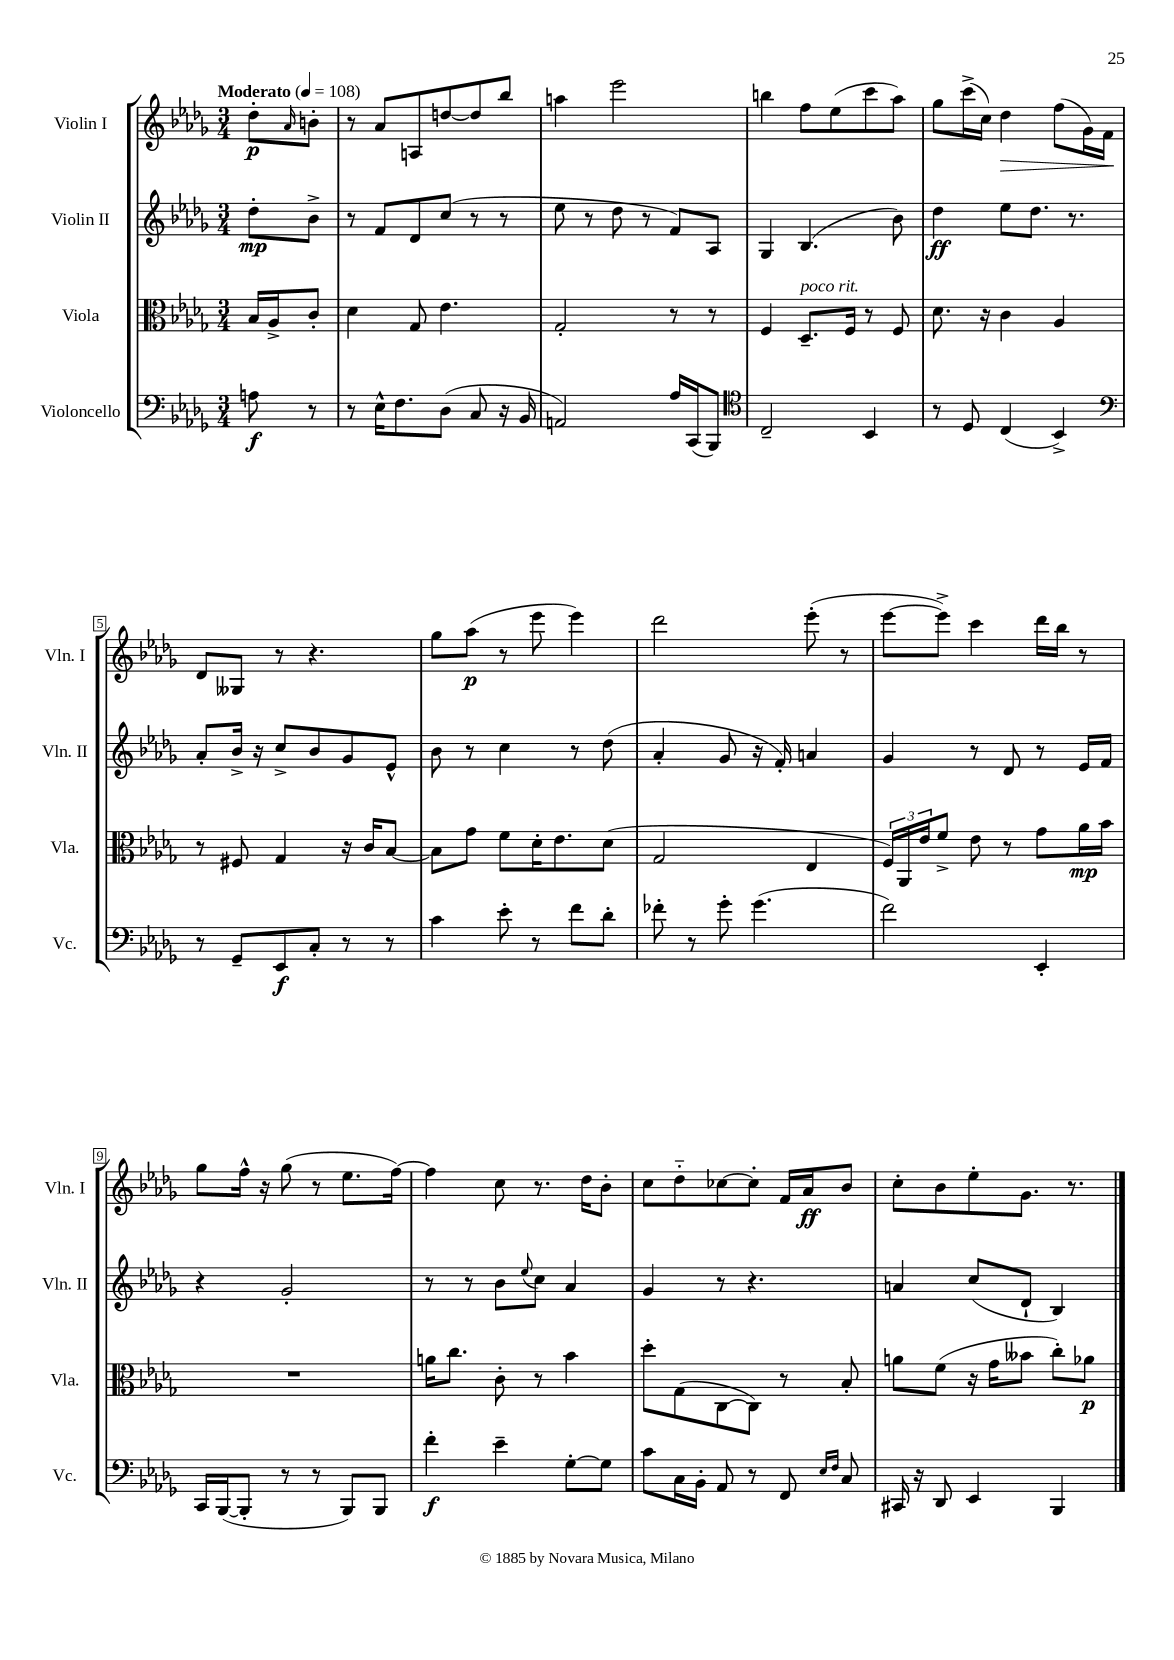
<<
\new StaffGroup <<
\new Staff = "s0" \with { instrumentName = "Violin I" shortInstrumentName = "Vln. I" } {
    \clef treble \key des \major \numericTimeSignature \time 3/4 \partial 4 \tempo "Moderato" 4 = 108
    des''8-.\p \grace { aes'16 } b'8-. |
    r8 aes'8 a8 d''8~ d''8 bes''8 |
    a''4 ees'''2 |
    b''4 f''8 ees''8( c'''8 aes''8) |
    ges''8 c'''16->( c''16) des''4\> f''8( ges'16) f'16\! |
    des'8 geses8 r8 r4. |
    ges''8 aes''8\p( r8 ees'''8 ees'''4) |
    des'''2 ees'''8-.( r8 |
    ees'''8~ ees'''8->) c'''4 des'''16 bes''16 r8 |
    ges''8 f''16-^ r16 ges''8( r8 ees''8. f''16~) |
    f''4 c''8 r8. des''16 bes'8-. |
    c''8 des''8-_ ces''8~ ces''8-. f'16 aes'16\ff bes'8 |
    c''8-. bes'8 ees''8-. ges'8. r8. \bar "|." |
}
\new Staff = "s1" \with { instrumentName = "Violin II" shortInstrumentName = "Vln. II" } {
    \clef treble \key des \major \numericTimeSignature \time 3/4 \partial 4
    des''8-.\mp bes'8-> |
    r8 f'8 des'8 c''8( r8 r8 |
    ees''8 r8 des''8 r8 f'8) aes8 |
    ges4 bes4.( bes'8) |
    des''4\ff ees''8 des''8. r8. |
    aes'8-. bes'16-> r16 c''8-> bes'8 ges'8 ees'8-^ |
    bes'8 r8 c''4 r8 des''8( |
    aes'4-. ges'8 r16 f'16-.) a'4 |
    ges'4 r8 des'8 r8 ees'16 f'16 |
    r4 ges'2-. |
    r8 r8 bes'8 \appoggiatura { ees''8 } c''8 aes'4 |
    ges'4 r8 r4. |
    a'4 c''8( des'8-! bes4) \bar "|." |
}
\new Staff = "s2" \with { instrumentName = "Viola" shortInstrumentName = "Vla." } {
    \clef alto \key des \major \numericTimeSignature \time 3/4 \partial 4
    bes16 aes16-> c'8-. |
    des'4 ges8 ees'4. |
    ges2-. r8 r8 |
    f4 des8.--^\markup { \italic "poco rit." } f16 r8 f8 |
    des'8. r16 c'4 aes4 |
    r8 fis8 ges4 r16 c'16 bes8~ |
    bes8 ges'8 f'8 des'16-. ees'8. des'8( |
    ges2 ees4 |
    \tuplet 3/2 { f16) aes,16 ees'16 } f'8-> ees'8 r8 ges'8 aes'16\mp bes'16 |
    R2. |
    a'16 c''8. c'8-. r8 bes'4 |
    des''8-. ges8( c8~ c8) r8 bes8-. |
    a'8 f'8( r16 ges'16 beses'8 c''8-.) aes'8\p \bar "|." |
}
\new Staff = "s3" \with { instrumentName = "Violoncello" shortInstrumentName = "Vc." } {
    \clef bass \key des \major \numericTimeSignature \time 3/4 \partial 4
    a8\f r8 |
    r8 ees16-^ f8. des8( c8 r16 bes,16 |
    a,2) aes16 c,16( bes,,8) |
    \clef tenor c2-- bes,4 |
    r8 des8 c4( bes,4->) |
    \clef bass r8 ges,8-- ees,8\f c8-. r8 r8 |
    c'4 ees'8-. r8 f'8 des'8-. |
    fes'8-. r8 ges'8-. ges'4.( |
    f'2) ees,4-. |
    c,16 bes,,16~( bes,,8-. r8 r8 bes,,8) bes,,8 |
    f'4-.\f ees'4-- ges8~-. ges8 |
    c'8 c16 bes,16-. aes,8 r8 f,8 \grace { ees16 f16 } c8 |
    cis,16 r16 des,8 ees,4 bes,,4 \bar "|." |
}
>>
>>
\layout { \context { \Score \override BarNumber.stencil = #(make-stencil-boxer 0.1 0.3 ly:text-interface::print) } }
